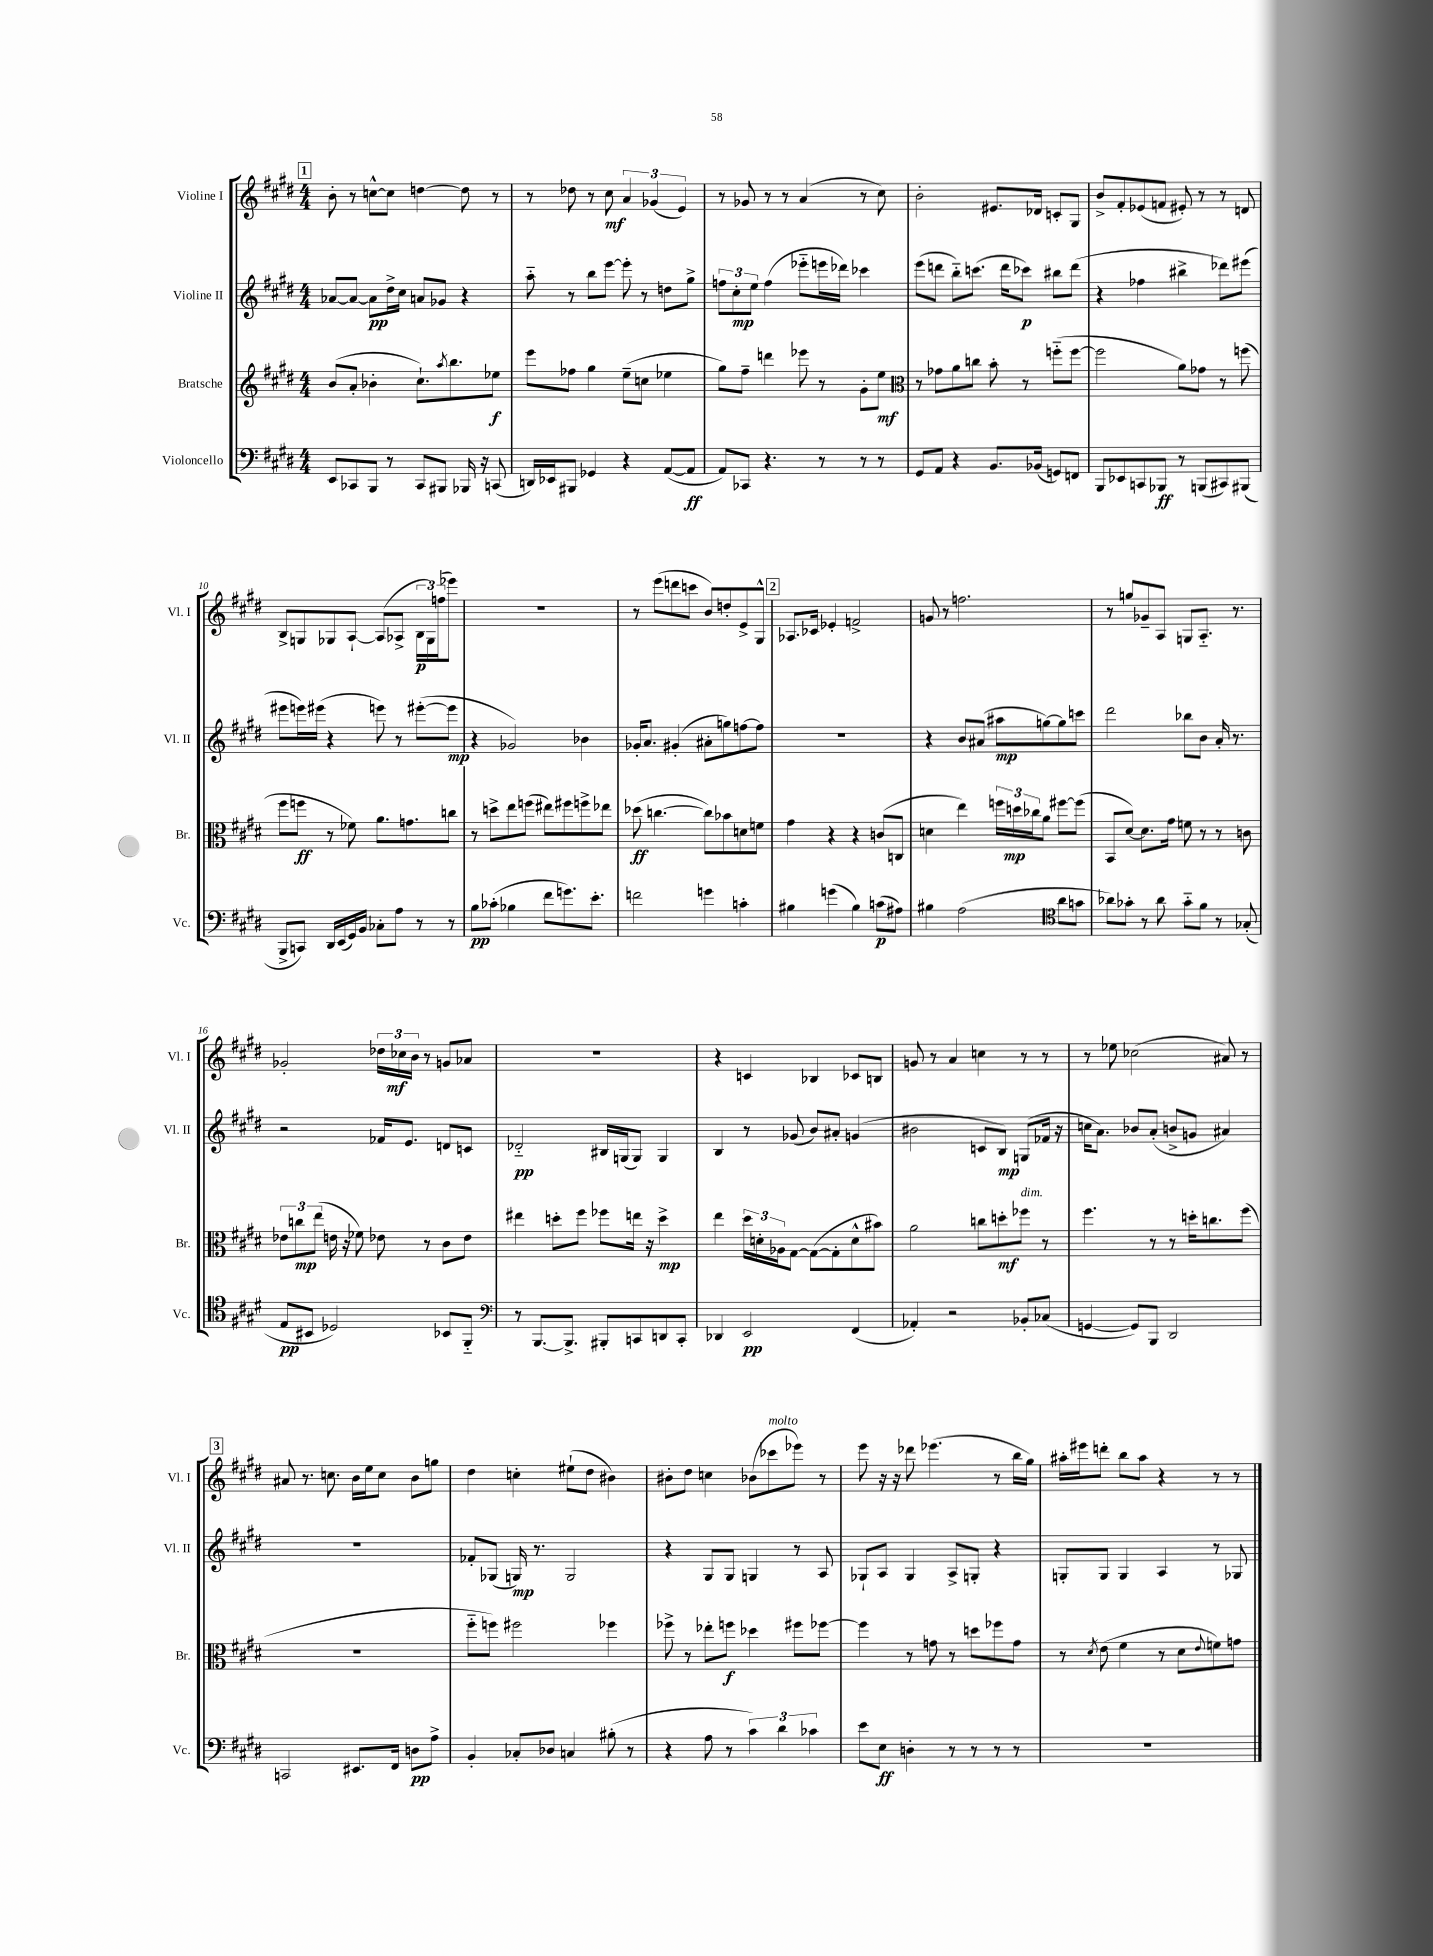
<<
\new StaffGroup <<
\new Staff = "s0" \with { instrumentName = "Violine I" shortInstrumentName = "Vl. I" } {
    \clef treble \key e \major \numericTimeSignature \time 4/4
    \mark \markup { \box "1" } b'8-. r8 c''8~-^ c''8 d''4~ d''8 r8 |
    r8 des''8 r8 cis''8\mf \tuplet 3/2 { a'4 ges'4( e'4) } |
    r8 ges'8 r8 r8 a'4( r8 cis''8) |
    b'2-. eis'8. des'16 c'8-. gis8 |
    b'8-> fis'8-. ees'8( f'8 eis'8-.) r8 r8 d'8 |
    b8-> g8 ges8 a8~-! a8( aes8-> \tuplet 3/2 { b16\p ges16) f''16( } ees'''8) |
    R1 |
    r8 e'''8( d'''8 c'''8 b'8) d''8-. e'8-> gis8-^ |
    \mark \markup { \box "2" } aes8. ces'16 ees'4-. f'2-> |
    g'8 r8 f''2. |
    r8 g''8 ges'8-- a8 g8 a8.-_ r8. |
    ges'2-. \tuplet 3/2 { des''16 ces''16\mf b'16 } r8 g'8 aes'8 |
    r1 |
    r4 c'4 bes4 ces'8 b8 |
    g'8 r8 a'4 c''4 r8 r8 |
    r8 ees''8 ces''2( ais'8) r8 |
    \mark \markup { \box "3" } ais'8 r8. c''8. b'16 e''16 c''8 b'8 g''8 |
    dis''4 c''4-. eis''8-!( dis''8 bis'4) |
    bis'8-. dis''8 c''4 bes'8( ces'''8^\markup { \italic "molto" } ees'''8) r8 |
    e'''8 r16 r16 des'''8 ees'''4.( r8 b''16 gis''16) |
    ais''16-. eis'''16 d'''8-. b''8 ais''8 r4 r8 r8 \bar "|." |
}
\new Staff = "s1" \with { instrumentName = "Violine II" shortInstrumentName = "Vl. II" } {
    \clef treble \key e \major \numericTimeSignature \time 4/4
    \mark \markup { \box "1" } aes'8~ aes'8~ aes'8\pp dis''16-> cis''16 a'8 ges'8 r4 |
    a''8-_ r8 b''8 e'''8~ e'''8-. r8 d''8 gis''8-> |
    \tuplet 3/2 { f''8 cis''8-.\mp e''8 } f''4( ees'''8-_ e'''16 des'''16) ces'''4 |
    e'''8( d'''8 b''8-_) c'''8.( d'''16 ces'''8\p) bis''8 d'''8( |
    r4 fes''4 bis''4-> des'''8) eis'''8( |
    eis'''8 e'''16) eis'''16( r4 e'''8) r8 eis'''8~-.( eis'''8\mp |
    r4 ges'2) bes'4 |
    ges'16-. a'8. gis'4-.( ais'8-. g''8) f''8~ f''8 |
    \mark \markup { \box "2" } R1 |
    r4 b'8 ais'8( ais''8\mp g''8~) g''8 c'''8 |
    dis'''2 bes''8 b'8 a'16-. r8. |
    r2 fes'16 e'8. d'8 c'8 |
    des'2-_\pp bis16 g16( g8) g4 |
    b4 r8 ges'8( b'8) ais'8-. g'4( |
    bis'2 c'8 b8\mp) g8( fes'16 r16 |
    c''16 a'8.) bes'8 a'8-.( b'8-> g'8 ais'4) |
    \mark \markup { \box "3" } r1 |
    fes'8-. ges8( g16\mp) r8. g2 |
    r4 gis8 gis8 g4 r8 a8 |
    ges8-! a8 ges4 a8-> g8-. r4 |
    g8-. g8 g4 a4 r8 ges8 \bar "|." |
}
\new Staff = "s2" \with { instrumentName = "Bratsche" shortInstrumentName = "Br." } {
    \clef treble \key e \major \numericTimeSignature \time 4/4
    \mark \markup { \box "1" } b'8( a'8-. bes'4-. cis''8.-!) \acciaccatura { a''8 } b''8. ees''8\f |
    e'''8 fes''8 gis''4 e''8--( c''8 ees''4 |
    gis''8) fis''8-- d'''4 ees'''8 r8 gis'8-. e''8\mf |
    \clef alto r8 ges'8 a'8 c''8 b'8-. r8 f''8-_( f''8~ |
    f''2 a'8) ges'8 r8 f''8( |
    fis''8 f''8\ff r8 fes'8) a'8. g'8. c''8 |
    r8 d''8-> e''8 f''8( eis''8) fis''8 f''8-> ees''8 |
    des''8\ff( c''4.~ c''8) bes'8 d'8 f'8 |
    \mark \markup { \box "2" } gis'4 r4 r4 c'8( c8 |
    d'4 e''4) \tuplet 3/2 { f''16 d''16\mp ces''16 } a'8 fis''8~ fis''8( |
    b,8 dis'8~) dis'8. gis'16 f'8 r8 r8 c'8 |
    \tuplet 3/2 { ees'8 c''8\mp e''8( } e'16 r16 fes'8) ees'8 r8 cis'8 ees'8 |
    eis''4 d''8-. fis''8 fes''8 e''16 r16 d''4->\mp |
    e''4 \tuplet 3/2 { dis''16 d'16-. aes16 } gis8~ gis8~( gis8-. d'8-^ bis'8) |
    a'2 c''8 d''8-.\mf fes''8^\markup { \italic "dim." } r8 |
    fis''4. r8 r8 d''16-. c''8. fis''8( |
    \mark \markup { \box "3" } r1 |
    fis''8-_ f''8) fis''2 fes''4 |
    fes''8-> r8 ees''8-. f''8\f des''4 fis''8 fes''8~ |
    fes''4 r8 g'8 r8 d''8 fes''8 g'8 |
    r8 \acciaccatura { dis'8 } e'8( fis'4 r8 dis'8 \appoggiatura { e'8 } f'8) g'8 \bar "|." |
}
\new Staff = "s3" \with { instrumentName = "Violoncello" shortInstrumentName = "Vc." } {
    \clef bass \key e \major \numericTimeSignature \time 4/4
    \mark \markup { \box "1" } e,8 ces,8 b,,8 r8 ces,8 bis,,8 bes,,16 r16 c,8( |
    d,16) ees,16 bis,,8 ges,4 r4 a,8~( a,8\ff |
    a,8) ces,8 r4. r8 r8 r8 |
    gis,8 a,8 r4 b,8. bes,16( g,8) f,8 |
    b,,8 ees,8 c,8 bes,,8\ff r8 b,,8( cis,8) bis,,8( |
    b,,8-> c,8) dis,16 e,16( gis,16) b,16 ces8-. a8 r8 r8 |
    b8\pp ces'8-.( bes4 fis'8 g'8.) e'8.-. |
    f'2 g'4 c'4-. |
    \mark \markup { \box "2" } bis4 g'4( bis4) c'8\p( ais8) |
    bis4 a2( \clef tenor a'8 g'8 |
    aes'8) ges'8-. r8 aes'8 ges'8-_ fis'8 r8 ges8-.( |
    e8\pp bis,8 des2) bes,8 fis,8-_ |
    \clef bass r8 b,,8.~ b,,8.-> bis,,8-. c,8 d,8 c,8-. |
    des,4 e,2\pp fis,4( |
    aes,4-.) r2 bes,8-. ces8( |
    g,4~ g,8) b,,8 dis,2 |
    \mark \markup { \box "3" } c,2 eis,8. fis,16 d8\pp a8-> |
    b,4-. ces8-. des8 c4 bis8-.( r8 |
    r4 a8 r8 \tuplet 3/2 { cis'4) dis'4 ces'4 } |
    e'8 e8\ff d4-. r8 r8 r8 r8 |
    R1 \bar "|." |
}
>>
>>
\layout { \context { \Score currentBarNumber = #5 } }
